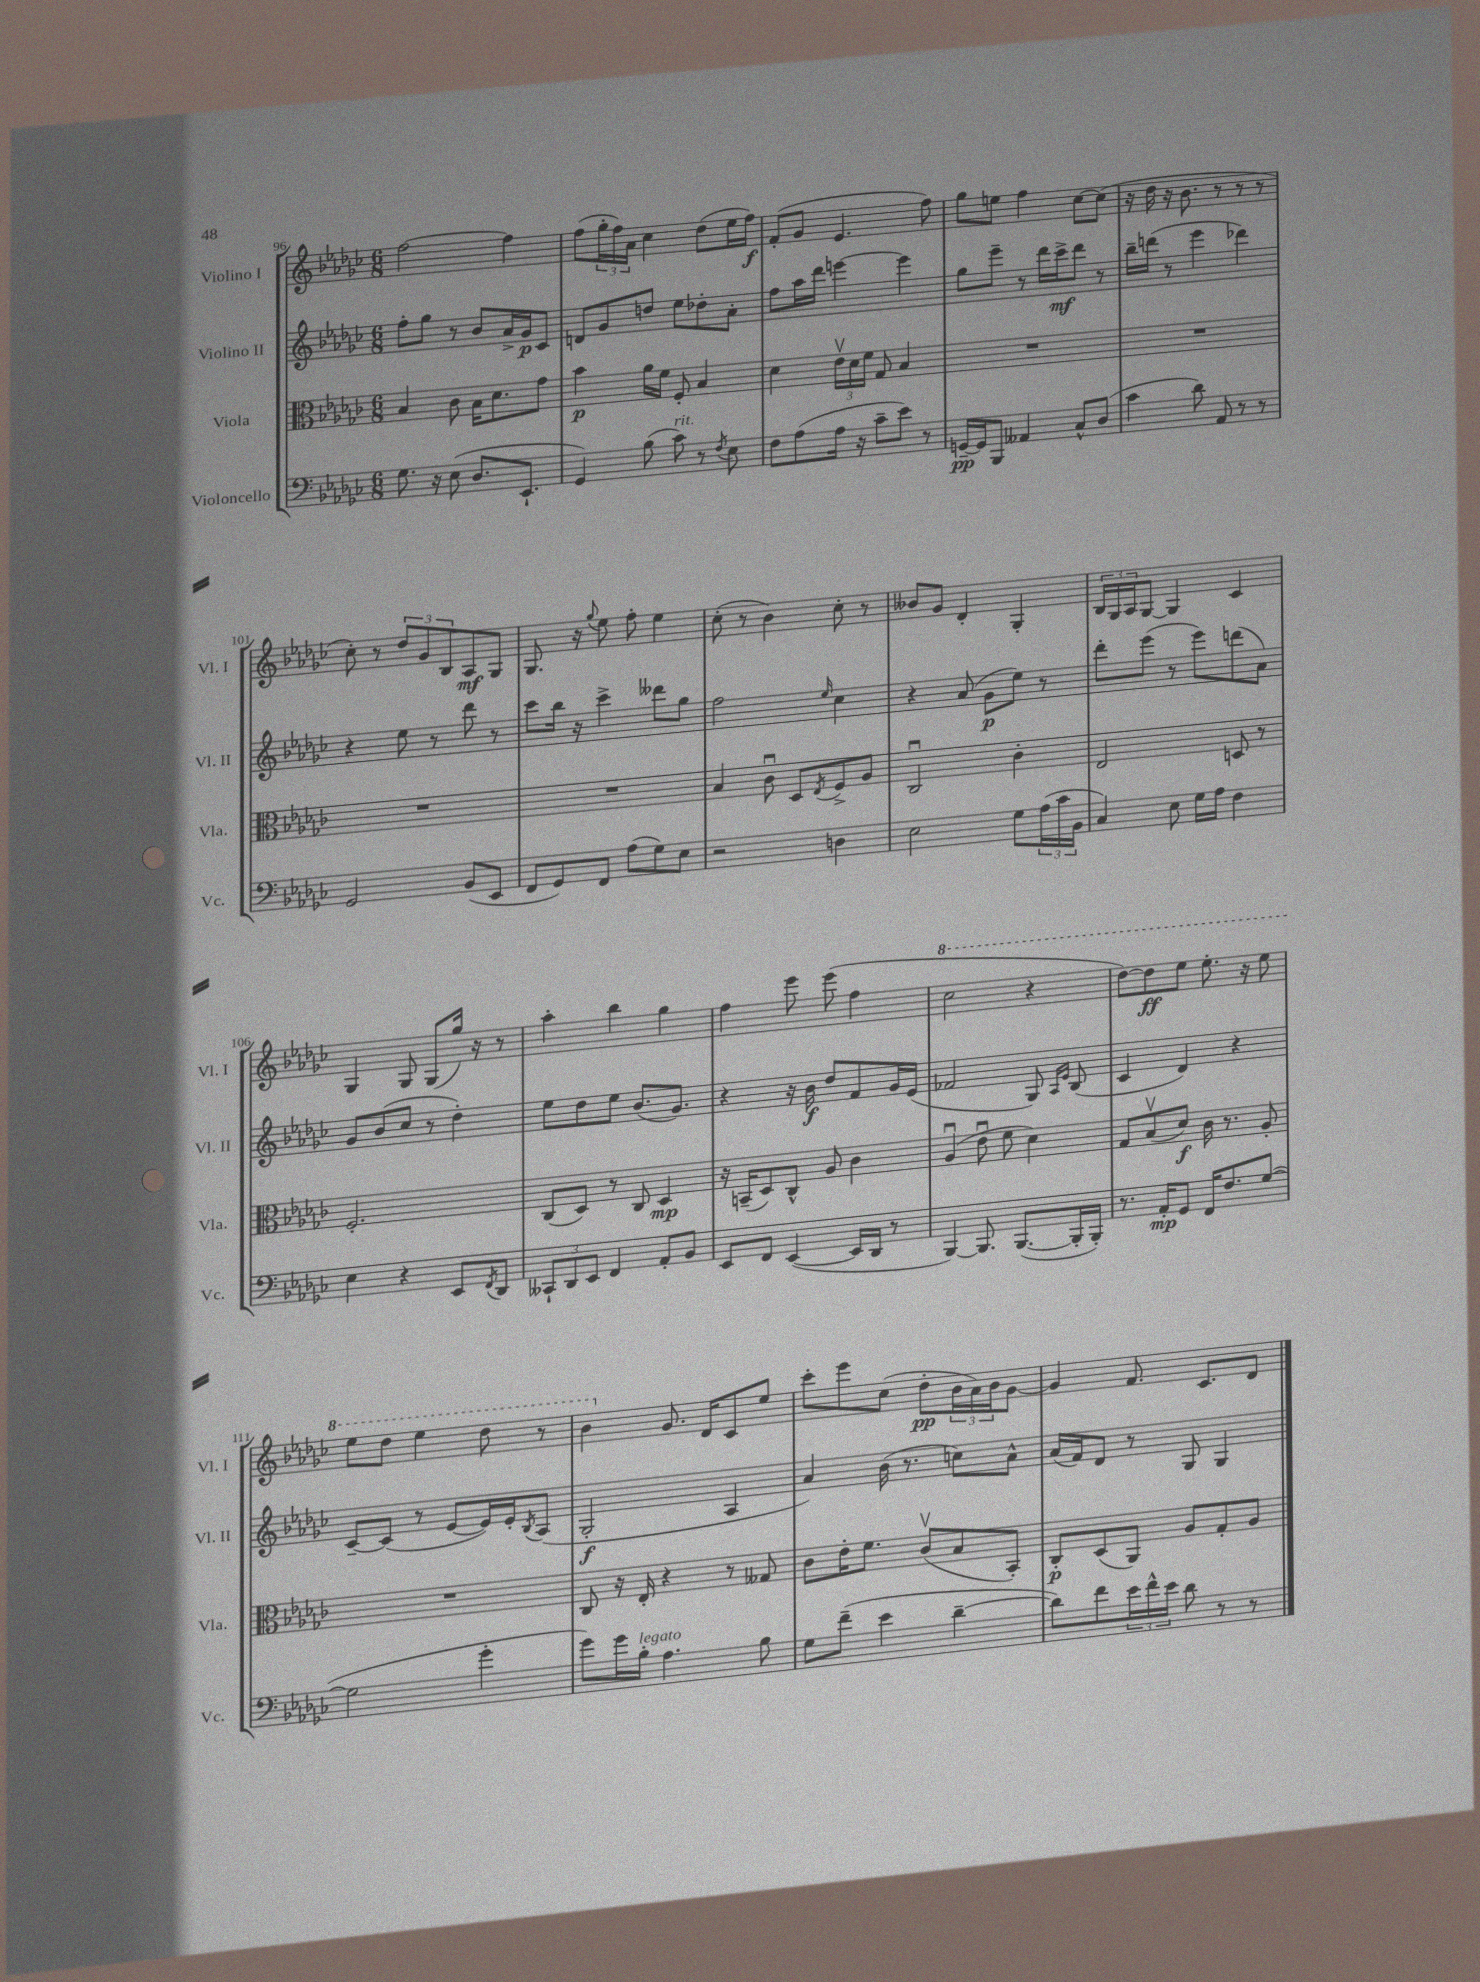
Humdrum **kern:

**kern	**kern	**kern	**kern
*staff4	*staff3	*staff2	*staff1
*clefF4	*clefC3	*clefG2	*clefG2
*k[b-e-a-d-g-c-]	*k[b-e-a-d-g-c-]	*k[b-e-a-d-g-c-]	*k[b-e-a-d-g-c-]
*M6/8	*M6/8	*M6/8	*M6/8
8.G-	4B-	8ff'	[2ff
.	.	8gg-	.
16r	.	.	.
(8E-	8c-	8r	.
8.D-	16B-	8b-	.
.	8.d-	.	.
.	.	16a-^	4ff]
8.EE-`	.	16g-	.
.	8g-	8c-	.
=	=	=	=
4GG-)	4b-	8d	(8ff
.	.	8g-	24gg-'
.	.	.	24ff)
.	.	.	24a-
(8B-	16a-	8dd	4cc-
.	16f	.	.
8c-)	8F'	8ee-	.
8r	4B-	8dd-'	(8dd-
8qF	.	.	.
8E-	.	8a-'	16ee-
.	.	.	16ff)
=	=	=	=
8F	4d-	8ff	(8f'
(8A-	.	16aa-	8g-
.	.	16ddd-	.
16A-	24e-v	[4eee	4.e-
.	24d-	.	.
16r	.	.	.
.	24f	.	.
8c-~	8G-	.	.
8e-)	4B-	4eee]	.
8r	.	.	8ff)
=	=	=	=
[16GG~	2.r	8gg-	8gg-
16GG]	.	.	.
8BBB-	.	8eee-~	8ee
4AA--	.	8r	4ff
.	.	16ddd-	.
.	.	16ccc-^	.
8C-^^	.	8ddd-	[8cc-
(8D-	.	8r	(8cc-]
=	=	=	=
4c-	2.r	16bb-~	16r
.	.	(16ddd	16dd-
.	.	8r	16r
.	.	.	8.b-
8d-)	.	4eee-	.
8AA-	.	.	8r
8r	.	4ddd-)	8r
8r	.	.	8r
=	=	=	=
2GG-	2.r	4r	8cc-')
.	.	.	8r
.	.	8ee-	12dd-
.	.	.	12g-
.	.	8r	.
.	.	.	12B-
(8BB-	.	8ddd-	8A-
8EE-	.	8r	8G-
=	=	=	=
8FF	2.r	8ccc-	8.G-
8GG-)	.	16bb-	.
.	.	16r	16r
.	.	.	8qqgg-
8FF	.	4ccc-^	8ee-
(8A-	.	.	8ff'
8G-)	.	8ddd--	4ee-
8E-	.	8gg-	.
=	=	=	=
2r	4B-	2ff	(8cc-'
.	.	.	8r
.	8c-u	.	4b-)
.	8D-	.	.
.	8qE-	16qqee-	.
4D	8F^	4cc-	8cc-'
.	8A-	.	8r
=	=	=	=
2E-	2C-u	4r	8b--
.	.	.	8g-
.	.	(8a-	4d-'
.	.	8g-	.
8G-	4c-'	8ee-)	4G-'
(24A-	.	8r	.
24c-	.	.	.
24BB-	.	.	.
=	=	=	=
4C-)	2E-	8ddd-'	24B-
.	.	.	24G-
.	.	.	24A-
.	.	(8eee-	[8G-
8E-	.	8r	4G-]
16G-	.	8eee-)	.
16A-	.	.	.
4F	8D	(8ddd	4c-
.	8r	8a-)	.
=	=	=	=
4E-	2.F'	8g-	4G-
.	.	(8b-	.
4r	.	8cc-	8G-
.	.	8r	(8G-
8EE-	.	4dd-')	16gg-)
.	.	.	16r
8qFF	.	.	.
8DD-	.	.	8r
=	=	=	=
12CC--`	(8C-	8ee-	4aa-'
12DD-	.	.	.
.	8D-)	8dd-	.
12EE-	.	.	.
4FF	8r	8ee-	4bb-
.	8C-	(8.b-	.
8AA-'	4D-	.	4gg-
.	.	8.g-)	.
8BB-	.	.	.
=	=	=	=
8EE-	16r	4r	4ff
.	(16BB~	.	.
8FF	8D-)	.	.
([4EE-	8C-^^	16r	8eee-
.	.	16b-	.
.	8A-	8dd-	(8eee-
16EE-]	4c-	8f	4ff
16DD-	.	.	.
8r	.	16g-	.
.	.	(16e-	.
=	=	=	=
[4BBB-)	(4A-u	2f-	2ccc-
8.BBB-]	8e-u	.	.
.	8f	.	.
([8.BBB-	.	.	.
.	4d-)	8G-)	4r
.	.	16qqA-	.
.	.	16qqe-	.
16BBB-']	.	(8B-	.
16BBB-')	.	.	.
=	=	=	=
8.r	8G-	4c-	[8ddd-)
.	(8B-v	.	8ddd-]
16AA-'	.	.	.
8GG-	8d-)	4d-)	8eee-
16FF	16c-	.	8.eee-'
8.F	8.r	.	.
.	.	4r	.
.	.	.	16r
([8G-	8A-'	.	8eee-
=	=	=	=
2G-]	2.r	[8c-~	8eee-
.	.	(8c-]	8ddd-
.	.	8r	4eee-
.	.	[8e-	.
4g-'	.	16e-])	8ddd-
.	.	16e-'	.
.	.	8qB-	.
.	.	(8A-	8r
=	=	=	=
8g-)	8C-	2G-'	4bb-
16g-	16r	.	.
16B-'	16E-'	.	.
4.A-	4r	.	8.g-
.	.	.	16d-
.	8r	4A-	8c-
8B-	8G--	.	8ee-
=	=	=	=
8G-	8c-	4a-)	8ccc-'
(8f~	16e-'	.	8eee-
.	8.f	.	.
4e-	.	(16b-	(8cc-
.	.	8.r	.
.	(8c-v	.	8dd-'
[4d-~	8B-	8cc)	24b-
.	.	.	24a-)
.	.	.	24b-
.	8BB-')	8a-^^	[8g-
=	=	=	=
8d-])	8C-'	(16a-	4g-]
.	.	16f)	.
8f	(8D-	8d-	.
24e-	8AA-)	8r	8.f
24f^^	.	.	.
24e-	.	.	.
8d-	8A-	8G-	.
.	.	.	8.c-
8r	8G-'	4G-	.
8r	8A-	.	8d-
==	==	==	==
*-	*-	*-	*-
